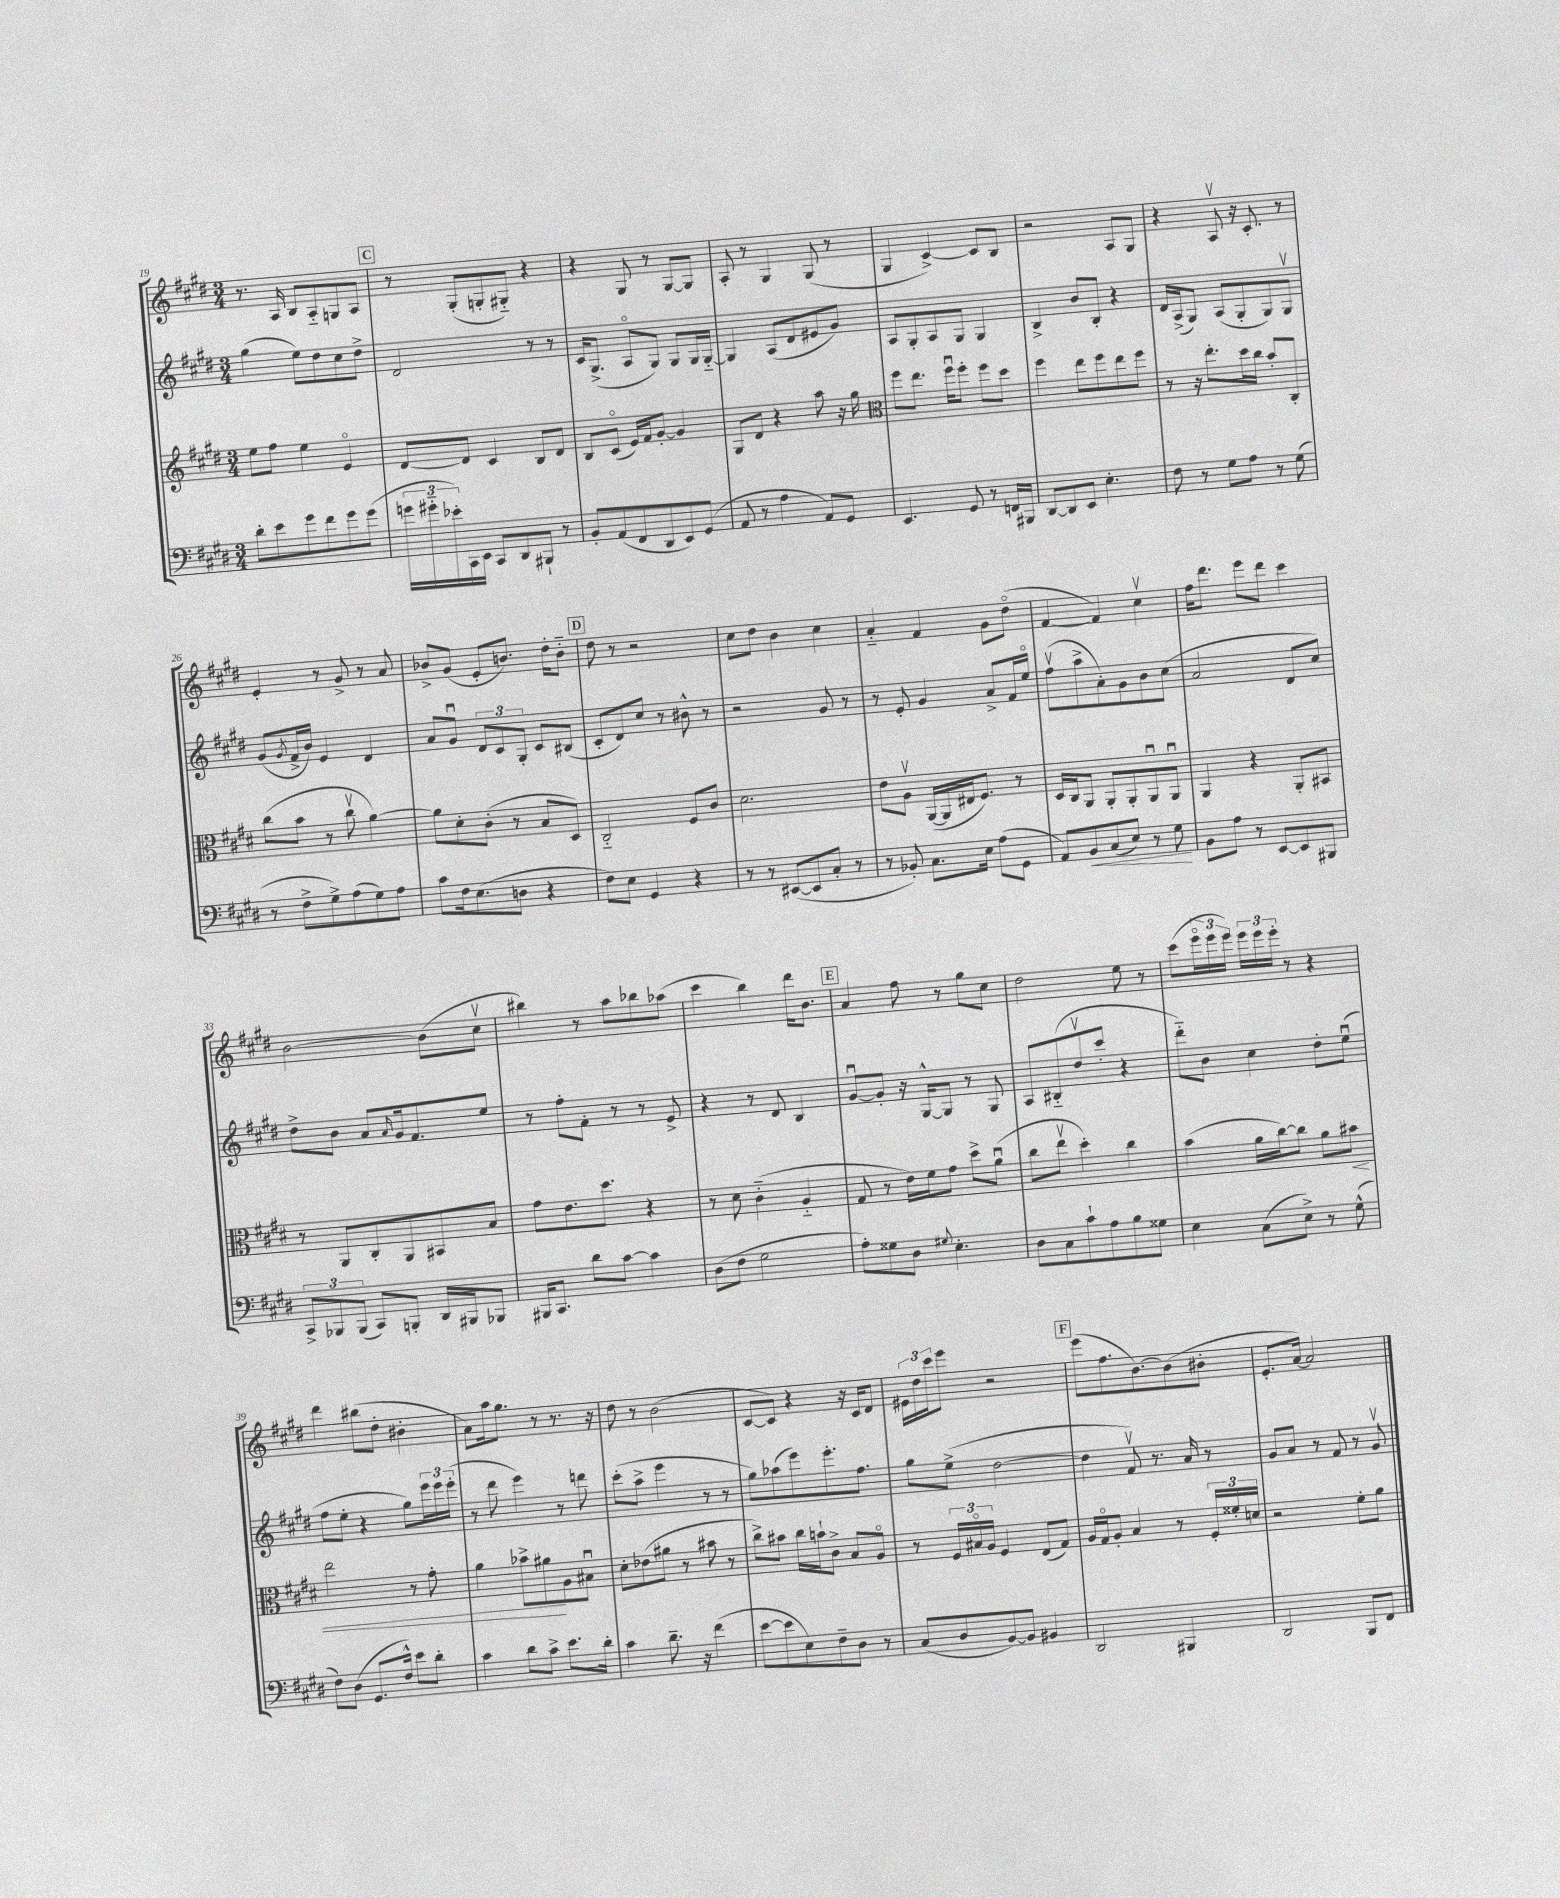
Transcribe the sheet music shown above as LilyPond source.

<<
\new StaffGroup <<
\new Staff = "s0" {
    \clef treble \key e \major \numericTimeSignature \time 3/4
    r8. a16 b8 a8-_ g8 a8 |
    \mark \markup { \box "C" } r8 gis8-.( g8-. gis8-_) r4 |
    r4 gis8 r8 gis8~ gis8 |
    a8-. r8 gis4 gis8( r8 |
    gis4 cis'4~->) cis'8 b8 |
    r2 a8 gis8 |
    r4 a8\upbow r16 cis'8.-. r8 |
    e'4-. r8 gis'8-> r8 a'8 |
    bes'8-> gis'8( e'8-. b'8.) dis''16-. b'8-_ |
    \mark \markup { \box "D" } dis''8 r8 r2 |
    cis''8 dis''8 b'4 cis''4 |
    a'4-_ fis'4 gis'8 dis''8\flageolet( |
    fis'4~ fis'4) cis''4\upbow |
    fis''16 dis'''8. e'''8 dis'''8 cis'''4 |
    b'2~ b'8( cis''8\upbow |
    bis''4) r8 a''8 bes''8 aes''8( |
    cis'''4 b''4) dis'''16 b'8. |
    \mark \markup { \box "E" } a'4 fis''8 r8 gis''8 cis''8 |
    dis''2 e''8 r8 |
    cis'''8( \tuplet 3/2 { e'''16\flageolet e'''16 e'''16) } \tuplet 3/2 { e'''16 e'''16 e'''16-. } r8 r4 |
    dis'''4 bis''8( dis''8-. bis'4-. |
    a'8) a''16 gis''8. r8 r8. r16 |
    dis''8 r8 b'2( |
    cis'8~ cis'8) r4 r16 cis'16 dis'8 |
    \tuplet 3/2 { eis'16 dis''16 cis'''16 } e'''8 r2 |
    \mark \markup { \box "F" } e'''8( fis''8. b'8.~) b'8( bis'8-. |
    e'8.-. a'16~) a'2 \bar "|." |
}
\new Staff = "s1" {
    \clef treble \key e \major \numericTimeSignature \time 3/4
    gis''4( e''8) dis''8 cis''8 dis''8-> |
    \mark \markup { \box "C" } dis'2 r8 r8 |
    cis'16 gis8.->( a8\flageolet gis8) gis8 gis16 gis16~-_ |
    gis4 a8( dis'8 eis'8 gis'8) |
    a8 gis8-. a8 gis8 gis4 |
    b4-> b'8 b8-. r4 |
    dis'16 a16->( gis8) a8( gis8-. gis8) gis8\upbow |
    gis'8( \acciaccatura { gis'8 } fis'16-> b'16) e'4 dis'4 |
    a'8 gis'8\downbow \tuplet 3/2 { dis'8 cis'8 gis8-. } cis'8 bis8( |
    \mark \markup { \box "D" } cis'8-. dis'8) cis''8 r8 bis'8-^ r8 |
    r2 gis'8 r8 |
    r8 e'8-. gis'4 a'8-> fis'16 e''16\flageolet |
    fis''8\upbow( a''8-> a'8-.) gis'8 b'8 cis''8( |
    a'2 dis'8 cis''8) |
    dis''8-> b'8 a'8 \grace { a'16 } gis'16 fis'8. e''8 |
    r8 fis''8-. fis'8-. r8 r8 e'8-> |
    r4 r8 dis'8 b4 |
    \mark \markup { \box "E" } gis'8~\downbow gis'8-. r16 gis16~-^ gis8 r8 gis8 |
    a8 bis8-_( dis''8\upbow cis'''8-. r4 |
    dis'''8-_) b'8 cis''4 dis''8-. e''8\downbow( |
    fis''8 e''8-. r4 gis''8) \tuplet 3/2 { e'''16 e'''16 e'''16-.( } |
    r8 dis'''8 e'''4) r8 d'''8 |
    cis'''8-.( a''8-> e'''4 r8 r8 |
    gis''8) aes''8( e'''8) e'''8.-. fis''8. |
    gis''8 e''8->( dis''2~ |
    \mark \markup { \box "F" } dis''4 fis'8\upbow) r8. a'16 r8 |
    gis'8 a'8 r8 fis'8 r8 gis'8\upbow \bar "|." |
}
\new Staff = "s2" {
    \clef treble \key e \major \numericTimeSignature \time 3/4
    e''8 fis''8 e''4 e'4\flageolet |
    \mark \markup { \box "C" } dis'8~ dis'8 cis'4 b8 dis'8 |
    b8 cis'8\flageolet( e'16) fis'16 gis'8~-. gis'4 |
    gis8 dis'8 r4 a''8 r16 gis''16 |
    \clef alto fis''8 e''8. fis''16\downbow fis''8-. fis''8 dis''8 |
    fis''4 e''8 fis''8 e''8 fis''8 |
    r8 r16 e''8.-. dis''16 cis''16 b'8-. cis8-. |
    cis''8( b'8 r8 cis''8\upbow a'4~) |
    a'8 dis'8-. cis'8-.( r8 b8 dis8) |
    \mark \markup { \box "D" } cis2-_ fis8 cis'8 |
    dis'2. |
    e'8 a8\upbow a,16~( a,16 eis16 fis8.) r8 |
    dis16 cis16 a,8 a,8-. a,8-. a,8\downbow a,8\downbow |
    a,4 r4 a,8-. bis,8 |
    r8 a,8 cis8-. a,8 bis,8 b8 |
    gis'8 e'8. dis''8. r4 |
    r8 dis'8 cis'4-_( a4-_ |
    \mark \markup { \box "E" } gis8 r8 e'16) fis'16 gis'8 dis''8-> a'8\downbow( |
    cis''8 e''8\upbow dis''4-.) cis''4 |
    b'4( a'16 cis''16~) cis''8 a'8 bis'8\< |
    e''2 r8 gis'8-. |
    a'4 bes'8-> ais'8\! a8 bis8\downbow |
    dis'8-. ees'8( ais'8 r8 bis'8 r8 |
    cis''8->) bis'8 cis''16 b'16-! cis'8-> b8 a8\flageolet |
    r8 \tuplet 3/2 { fis16 bis16\flageolet a16 } fis4 e8( gis8) |
    \mark \markup { \box "F" } a16 gis16\flageolet a8-. b4 r8 \tuplet 3/2 { fis16-. fisis'16-. d'16 } |
    r2 fis'8-. a'8 \bar "|." |
}
\new Staff = "s3" {
    \clef bass \key e \major \numericTimeSignature \time 3/4
    dis'8-. e'8 gis'8 fis'8 gis'8 gis'8( |
    \mark \markup { \box "C" } \tuplet 3/2 { g'16 gis'16-_ ees'16-.) } cis,16 e,16 cis,8 dis,8 bis,,8-! r8 |
    b,8-. a,8( fis,8 dis,8 e,8) gis,8( |
    a,8 r8 a4 a,8) gis,8 |
    e,4. gis,8 r8 f,16 bis,,16 |
    dis,8~ dis,8 e,8 e4.-. |
    fis8 r8 gis8 a8 r8 gis8( |
    r8 fis8-> gis8->) a8( gis8) a8 |
    cis'8 fis16 e8.( d8 r4 |
    \mark \markup { \box "D" } fis8) e8 gis,4 r4 |
    r8 r8 eis,8~( eis,8 cis8-. r8 |
    r8 bes,8-.) cis8. e16 a8( gis,8 |
    a,8) b,8\< cis8( e8) r8 gis8\! |
    b,8 a8 r8 e,8~ e,8 bis,,8 |
    \tuplet 3/2 { cis,8-> bes,,8 bes,,8( } cis,8) b,,8-. dis,16 bis,,16 bes,,8 |
    bis,,16 cis,8. dis'8 cis'8~ cis'4 |
    dis8( fis8 gis2 |
    \mark \markup { \box "E" } a8-.) gisis8 dis8 \appoggiatura { gis8 } e4.-. |
    dis8 cis8 cis'8-! a8 b8 gisis8 |
    e4 cis8( e8->) r8 gis8-^( |
    fis8) dis8( gis,8. fis16-^) e'8 dis'8-. |
    cis'4 dis'8 cis'8-> e'8. dis'16-. |
    cis'4 dis'8.-- r16 fis'4( |
    e'8~ e'8 e8) fis8-- dis8 r8 |
    cis8( dis8 b,8~) b,8 bis,4 |
    \mark \markup { \box "F" } dis,2 bis,,4 |
    dis,2 b,,8 fis,8 \bar "|." |
}
>>
>>
\layout { \context { \Score currentBarNumber = #19 } }
